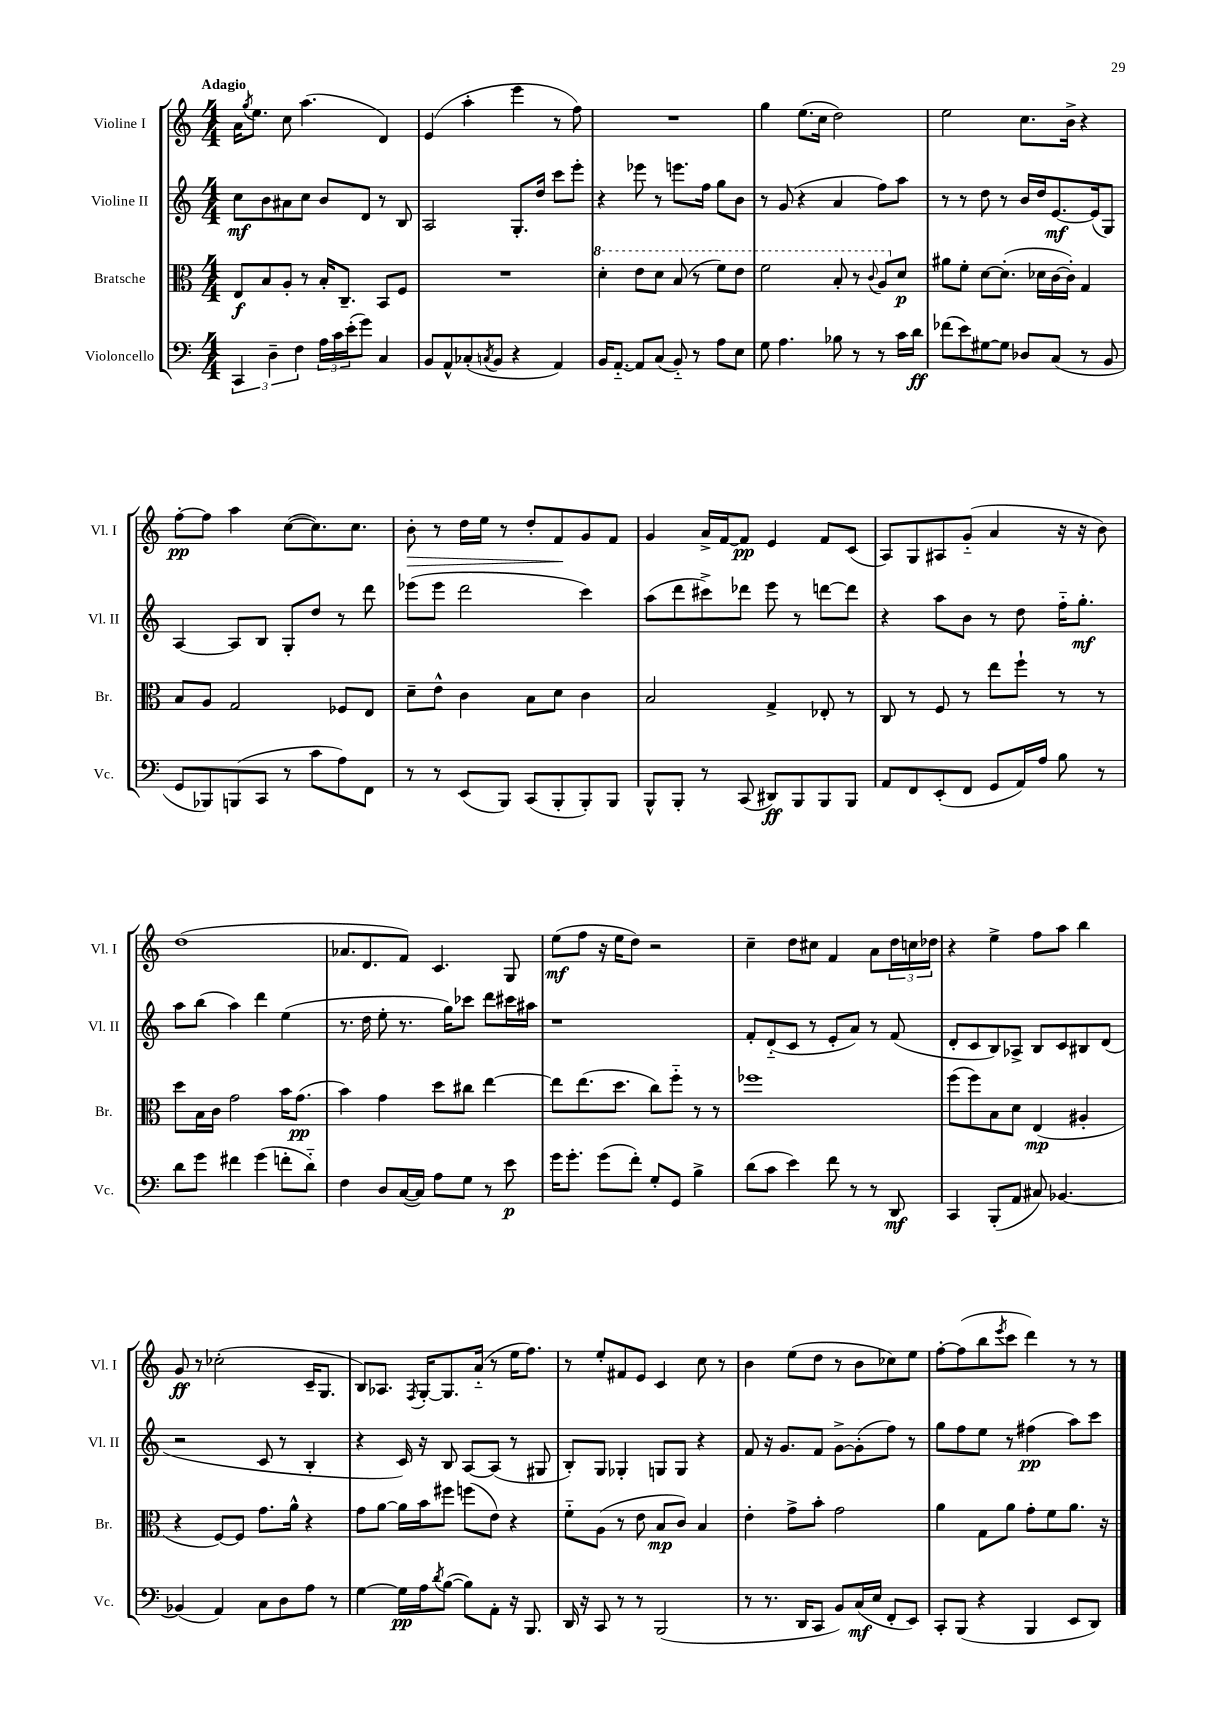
<<
\new StaffGroup <<
\new Staff = "s0" \with { instrumentName = "Violine I" shortInstrumentName = "Vl. I" } {
    \clef treble \key c \major \numericTimeSignature \time 4/4 \tempo "Adagio"
    a'16 \acciaccatura { g''8 } e''8. c''8 a''4.( d'4) |
    e'4( a''4-. e'''4 r8 f''8) |
    R1 |
    g''4 e''8.( c''16 d''2) |
    e''2 c''8. b'16-> r4 |
    f''8~-.\pp f''8 a''4 c''8~( c''8.) c''8. |
    b'8-.\> r8 d''16 e''16 r8 d''8-. f'8\! g'8 f'8 |
    g'4 a'16-> f'16~ f'8\pp e'4 f'8 c'8( |
    a8) g8 ais8 g'8-_( a'4 r16 r16 b'8) |
    d''1( |
    aes'8. d'8. f'8) c'4. g8 |
    e''8\mf( f''8 r16 e''16 d''8) r2 |
    c''4-- d''8 cis''8 f'4 a'8 \tuplet 3/2 { d''16 c''16 des''16 } |
    r4 e''4-> f''8 a''8 b''4 |
    g'8\ff r8 ces''2-.( c'16-- g8. |
    b8) aes8. \acciaccatura { f8 } g16~-. g8. a'16-_( r8 e''16 f''8.) |
    r8 e''8-. fis'8 e'8 c'4 c''8 r8 |
    b'4 e''8( d''8 r8 b'8 ces''8) e''8 |
    f''8~-. f''8( b''8 \acciaccatura { e'''8 } c'''8 d'''4) r8 r8 \bar "|." |
}
\new Staff = "s1" \with { instrumentName = "Violine II" shortInstrumentName = "Vl. II" } {
    \clef treble \key c \major \numericTimeSignature \time 4/4
    c''8\mf b'8 ais'8 c''8 b'8 d'8 r8 b8 |
    a2 g8.-. d''16 c'''8 e'''8-. |
    r4 ees'''8 r8 e'''8. f''16 g''8 b'8 |
    r8 g'8( r4 a'4 f''8) a''8 |
    r8 r8 d''8 r8 b'16 d''16 e'8.~\mf e'16( g8) |
    a4~ a8 b8 g8-. d''8 r8 d'''8 |
    ees'''8( ees'''8 d'''2 c'''4) |
    a''8( d'''8 cis'''8->) des'''8 e'''8 r8 d'''8~ d'''8 |
    r4 a''8 b'8 r8 d''8 f''16-_ g''8.-.\mf |
    a''8 b''8( a''4) d'''4 e''4( |
    r8. d''16 e''8-. r8. g''16) ces'''8 d'''8 cis'''16 ais''16 |
    r1 |
    f'8-. d'8-_( c'8 r8 e'8-. a'8) r8 f'8( |
    d'8-. c'8 b8) aes8-> b8 c'8 bis8 d'8( |
    r2 c'8 r8 b4-. |
    r4 c'16) r16 b8 a8~ a8( r8 gis8 |
    b8-.) g8 ges4-. g8 g8 r4 |
    f'8 r16 g'8. f'8 g'8~-> g'8-.( f''8) r8 |
    g''8 f''8 e''8 r8 fis''4\pp( a''8) c'''8 \bar "|." |
}
\new Staff = "s2" \with { instrumentName = "Bratsche" shortInstrumentName = "Br." } {
    \clef alto \key c \major \numericTimeSignature \time 4/4
    e8\f b8 a8-. r8 b16-. c8.-- b,8 f8 |
    R1 |
    \ottava #1 d''4-. e''8 d''8 b'8( r8 f''8) e''8 |
    f''2 b'8-. r8 \appoggiatura { c''8 } a'8 \ottava #0 d'8\p |
    ais'8 f'8-. d'8~ d'8.-.( des'16 c'16~ c'16-.) g4 |
    b8 a8 g2 fes8 e8 |
    d'8-- e'8-^ c'4 b8 d'8 c'4 |
    b2 g4-> ees8-. r8 |
    c8 r8 f8 r8 e''8 f''8-! r8 r8 |
    d''8 b16 c'16 g'2 b'16 g'8.\pp( |
    b'4) g'4 d''8 cis''8 e''4~ |
    e''8 e''8.( d''8. c''8) f''8-_ r8 r8 |
    fes''1 |
    f''8( f''8) b8 d'8 e4\mp( ais4-. |
    r4 f8~) f8 g'8. a'16-^ r4 |
    g'8 a'8~ a'16 b'16 fis''8 f''8( e'8) r4 |
    f'8-_ a8( r8 e'8 b8\mp c'8) b4 |
    e'4-. g'8-> b'8-. g'2 |
    a'4 g8 a'8 g'8-. f'8 a'8. r16 \bar "|." |
}
\new Staff = "s3" \with { instrumentName = "Violoncello" shortInstrumentName = "Vc." } {
    \clef bass \key c \major \numericTimeSignature \time 4/4
    \tuplet 3/2 { c,4 d4-- f4 } \tuplet 3/2 { a16 c'16 e'16-.( } g'8) c4 |
    b,8 a,8-^ ces8-.( \acciaccatura { c8 } b,8 r4 a,4) |
    b,16 a,8.~-_ a,8 c8( b,8-_) r8 a8 e8 |
    g8 a4. bes8 r8 r8 c'16 d'16\ff |
    fes'8( e'8) gis8~ gis8 des8 c8( r8 b,8 |
    g,8 bes,,8) b,,8( c,8 r8 c'8 a8) f,8 |
    r8 r8 e,8( b,,8) c,8( b,,8-. b,,8-.) b,,8 |
    b,,8-^ b,,8-. r8 c,8( dis,8\ff) b,,8 b,,8 b,,8 |
    a,8 f,8 e,8-.( f,8 g,8 a,16) a16 b8 r8 |
    d'8 g'8 fis'4 g'4( f'8-. d'8-_) |
    f4 d8 c16~( c16) a8 g8 r8 e'8\p |
    g'16 g'8.-. g'8( f'8-.) g8-. g,8 b4-> |
    d'8( c'8 e'4) f'8 r8 r8 d,8\mf |
    c,4 b,,8-.( a,8 cis8) bes,4.~ |
    bes,4( a,4) c8 d8 a8 r8 |
    g4~ g16\pp a16 \acciaccatura { d'8 } b8~( b8) a,8-. r16 b,,8. |
    d,16 r16 c,8 r8 r8 b,,2( |
    r8 r8. d,16 c,8 b,8) c16\mf( e16 f,8-. e,8) |
    c,8-. b,,8( r4 b,,4 e,8 d,8) \bar "|." |
}
>>
>>
\layout { \context { \Score \remove "Bar_number_engraver" } }
